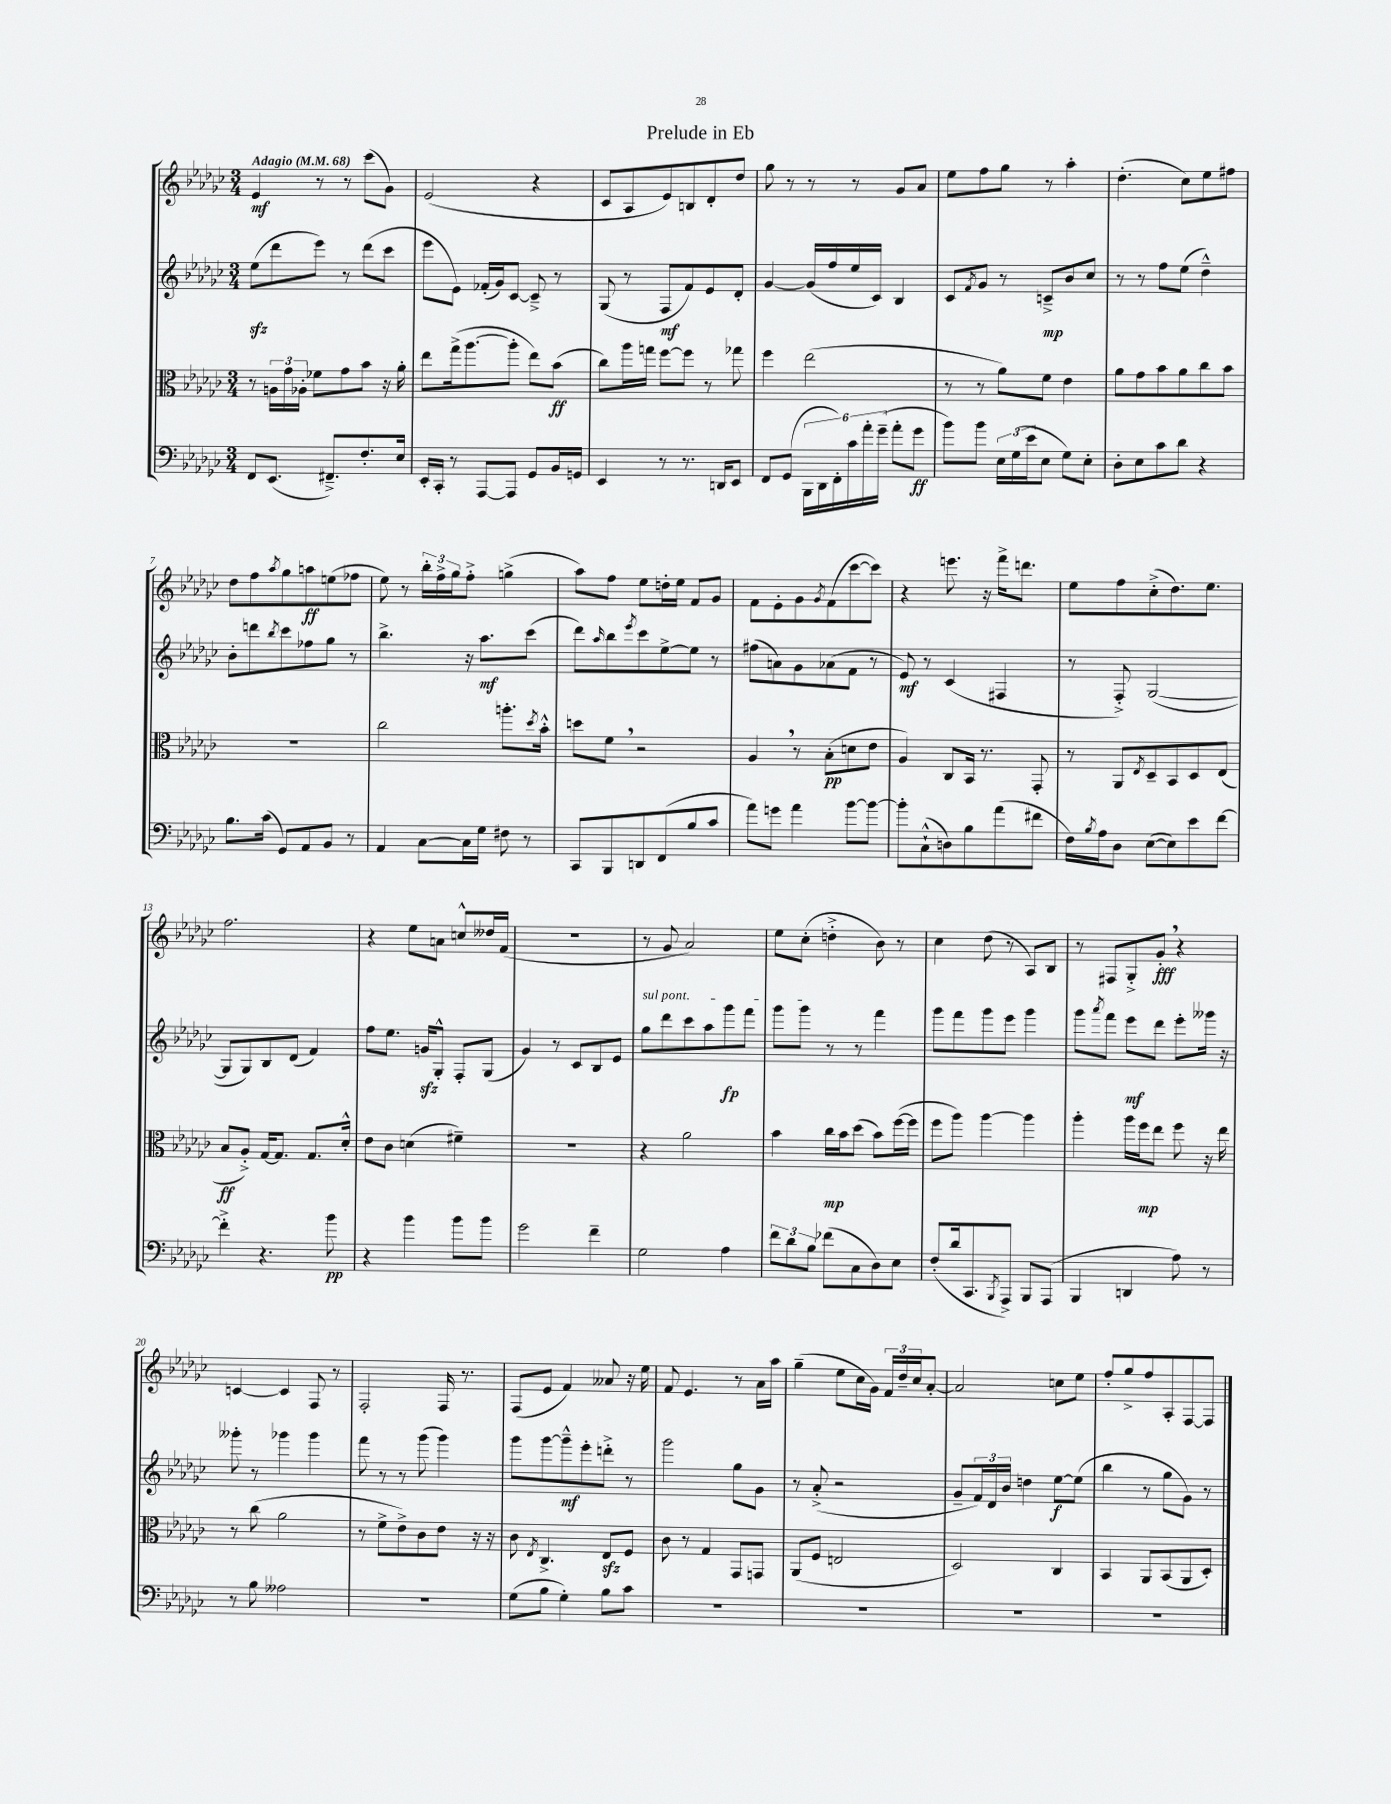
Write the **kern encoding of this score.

**kern	**kern	**kern	**kern
*staff4	*staff3	*staff2	*staff1
*clefF4	*clefC3	*clefG2	*clefG2
*k[b-e-a-d-g-c-]	*k[b-e-a-d-g-c-]	*k[b-e-a-d-g-c-]	*k[b-e-a-d-g-c-]
*M3/4	*M3/4	*M3/4	*M3/4
*MM68	*MM68	*MM68	*MM68
8FF/L	8r	(8ee-\L	4e-/
(8.EE-/J	24A\LL	8ddd-\	.
.	24g-\	.	.
.	24A-'\JJ	.	.
.	8f-\L	8eee-\J)	8r
8.FF#~^/L)	.	.	.
.	8g-\	8r	8r
8.F'/	8b-\J	(8ddd-\L	(8ccc-\L
.	16r	8ccc-\J	8g-\J)
16E-/Jk	16a-'\	.	.
=	=	=	=
16EE-'/LL	8ee-\L	8eee-\L	(2e-/
16CC-'/JJ	.	.	.
8r	(16gg-^\k	8e-\J)	.
.	[8.aa-\	.	.
[8AAA-/L	.	(16f-'/LL	.
.	.	16g-/J)	.
8AAA-/]J	8aa-'\]J	[8c-/J	.
8GG-/L	8ee-\L)	8c-~^/]	4r
16BB-/L	(8b-\J	8r	.
16GG/JJ	.	.	.
=	=	=	=
4EE-/	8cc-\L)	(8G-/	8c-/L
.	16aa-\L	8r	8A-/
.	16gg\JJ	.	.
8r	[8ff\L	8F/L	8e-/)
8.r	8ff\]J	8f/)	8B/
.	8r	8e-/	8d-'/
16DD/LK	.	.	.
8EE-/J	8gg-\	8d-'/J	8dd-/J
=	=	=	=
8FF/L	4ff\	[4g-/	8gg-\
(8GG-/J	.	.	8r
24BBB-\LL	(2ee-\	(16g-/]LL	8r
24DD-\	.	.	.
.	.	16ff/	.
24FF'\)	.	.	.
24c-\	.	16ee-/	8r
24a-'\	.	.	.
.	.	16c-/JJ)	.
(24g-~\JJ	.	.	.
8a-'\L	.	4B-/	8g-/L
8g-\J	.	.	8a-/J
=	=	=	=
8b-\L)	8r	8c-/L	8ee-\L
.	.	8qf/	.
8b-\J	8r	8g-/J	8ff\
24E-\LL	8a-\L)	8r	8gg-\J
(24G-\	.	.	.
24e-\J	.	.	.
8E-\J	8f\J	8c~^/L	8r
8G-\L)	4e-\	8b-/	4aa-'\
8E-'\J	.	8cc-/J	.
=	=	=	=
8D-'\L	8a-\L	8r	(4.dd-'\
8E-\	8g-\	8r	.
8c-\	8b-\	8ff\L	.
8d-\J	8a-\	(8ee-\J	8cc-\L)
4r	8cc-\	4dd-~^^\)	8ee-\
.	8b-\J	.	8ff#\J
=	=	=	=
8.B-\L	2.r	8b-'\L	8dd-\L
.	.	8ddd\	8ff\
(16c-\Jk	.	.	.
.	.	8qbb-/	8qaa-/
8GG-/L)	.	8ccc-\	8gg-\
8AA-/	.	8ff-\	8aa\
8BB-/J	.	8gg-\J	(8ee\
8r	.	8r	8ff-\J
=	=	=	=
4AA-/	2cc-\	4.bb-^\	8ee-\)
.	.	.	8r
[8C-\L	.	.	24bb-'\LL
.	.	.	24ff^\
.	.	.	24gg-\J
16C-\]L	.	16r	8ff'^\J
16G-\JJ	.	8.aa-\L	.
8F#\	8.aa'\L	.	(4gg^\
8r	.	(8ccc-\J	.
.	8qdd-/	.	.
.	16b-'^^\Jk	.	.
=	=	=	=
8CC-/L	8dd\L	8ddd-\L)	8aa-\L)
.	.	16qqaa-/	.
8BBB-/	8f\J	8bb-\	8ff\J
.	.	8qeee-/	.
8DD/	2r	8ccc-\	8ee-\L
(8FF/	.	[8ee-^\	16dd'\L
.	.	.	16ee-\JJ
8B-/	.	8ee-\]J	8f/L
8c-/J	.	8r	8g-/J
=	=	=	=
8a-\L)	4A-/	(8ff#\L	8f\L
8g\J	.	8a\)	8e-'\
4a-\	8r	8g-\	8g-\
.	.	.	8qg-/
.	(8B-'\L	(8a-\	(8f\
[8b-\L	8d\	8f\J	[8ccc-\
8b-\_J	8e-\J	8r	8ccc-\]J)
=	=	=	=
8b-'\]L	4A-/)	8e-/)	4r
(8C-`^^\	.	8r	.
8D\)	8C-/L	(4c-/	8.eee\
8B-\	16BB-/Jk	.	.
.	8.r	.	16r
(8a-\	.	4F#/	16fff^\LK
.	.	.	8.ddd\J
8f#\J	8GG-'/	.	.
=	=	=	=
16F\LL)	8r	8r	8ee-\L
8qB-/	.	.	.
16A-\J	.	.	.
8D-\J	8AA-/L	8F'^/)	8ff\
.	8qE-/	.	.
([8E-\L	8D-~/	([2G-/	(8cc-'^\
8E-\])	8BB-/	.	8.dd-\)
8e-\	8D-/	.	.
.	.	.	8.ee-\J
[8f\J	(8E-/J	.	.
=	=	=	=
4f'^\]	8B-/L	8G-/]L	2.ff\
.	8A-'^/J)	8G-/)	.
4.r	[16G-/LK	8B-/	.
.	8.G-/]J	.	.
.	.	(8d-/J	.
.	8.G-/L	4f/)	.
8b-\	.	.	.
.	16d-'^^/Jk	.	.
=	=	=	=
4r	8e-\L	8ff\L	4r
.	8c-\J	8.ee-\J	.
4b-\	(4d\	.	8ee-\L
.	.	16g/LK	.
.	.	8G-'^^/J	8a\J
8b-\L	4f#~\)	8F'/L	8cc^^/L
8b-\J	.	(8G-/J	16dd--/L
.	.	.	(16f/JJ
=	=	=	=
2g-\	2.r	4g-/)	2.r
.	.	8r	.
.	.	8c-/L	.
4f~\	.	8B-/	.
.	.	8e-/J	.
=	=	=	=
2G-\	4r	8gg-\L	8r
.	.	8ddd-\	8g-/
.	2a-\	8ccc-\	2a-/)
.	.	8aa-\	.
4A-\	.	8ggg-\	.
.	.	8fff\J	.
=	=	=	=
12f\L	4b-\	8ggg-\L	8ee-\L
12d-\	.	.	.
.	.	8ggg-\J	(8cc-'\J
12B-\J	.	.	.
(8f-\L	16cc-\LL	8r	4dd'^\
.	16b-\J	.	.
8C-\	(8dd-\J	8r	.
8D-\)	8b-\L)	4fff\	8b-\)
8E-\J	([16ff\L	.	8r
.	16ff\]JJ	.	.
=	=	=	=
(8F'/L	8ff\L	8ggg-\L	4cc-\
16d-/k	8aa-\J)	8fff\	.
8.CC-/	.	.	.
.	[4aa-\	8ggg-\	(8dd-\
8qBBB-/	.	.	.
8AAA-^/J)	.	8eee-\J	8r
8BBB-/L	4aa-\]	4ggg-\	8A-/L)
(8AAA-/J	.	.	8B-/J
=	=	=	=
4BBB-/	4aa-'\	8ggg-\L	8r
.	.	8qaaa-/	.
.	.	8fff\J	8F#/L
4DD/	16aa-\LL	8eee-\L	8G-'^/
.	16ff\J	.	.
.	8ee-\J	8ddd-\J	8g-'/J
8A-\)	8ff\	8eee-'\L	4r
8r	16r	16ggg--\Jk	.
.	16ee-\	16r	.
=	=	=	=
8r	8r	8ggg--'\	[4c/
8B-\	(8cc-\	8r	.
2A--\	2a-\	4ggg-\	4c/]
.	.	4ggg-\	8F/
.	.	.	8r
=	=	=	=
2.r	8r	8fff\	2F'/
.	8f^\L	8r	.
.	8e-^\)	8r	.
.	8c-\	(8ggg-\	.
.	8e-\J	4ggg-\)	16F/
.	.	.	8.r
.	16r	.	.
.	16r	.	.
=	=	=	=
(8G-\L	8c-\	8ggg-\L	(8F/L
.	8qE-/	.	.
8B-\J	4.C-^/	[8ggg-\	8e-/J
4G-'\)	.	8ggg-~^^\]	4f/)
.	.	8eee-'\	.
8B-\L	8E-/L	8ddd'^\J	8a--/
8c-\J	8F/J	8r	16r
.	.	.	16ee-\
=	=	=	=
2.r	8c-\	2ggg-\	8f/
.	8r	.	4.e-/
.	4G-/	.	.
.	8GG-/L	8gg-\L	8r
.	8GG/J	8g-\J	16a-\LL
.	.	.	16aa-\JJ
=	=	=	=
2.r	(8AA-/L	8r	(4gg-~\
.	8F/J	(8a-'^/	.
.	2E/	2r	8ee-\L
.	.	.	16cc-\L
.	.	.	16g-\JJ)
.	.	.	24f/LL
.	.	.	24dd-~/
.	.	.	24cc-/J
.	.	.	[8a-'/J
=	=	=	=
2.r	2D-/)	8g-~/L	2a-/]
.	.	24f/L)	.
.	.	24d-/	.
.	.	24b-/JJ	.
.	.	4dd\	.
.	4C-/	[8ee-\L	8cc\L
.	.	(8ee-\]J	8ee-\J
=	=	=	=
2.r	4BB-/	4bb-\	8ff'/L
.	.	.	8gg-^/
.	8AA-/L	8r	8ff/
.	(8BB-/	8gg-\L	8A-'/
.	8AA-/	8g-\J)	[8F/
.	8D-'/J)	8r	8F/]J
==	==	==	==
*-	*-	*-	*-
